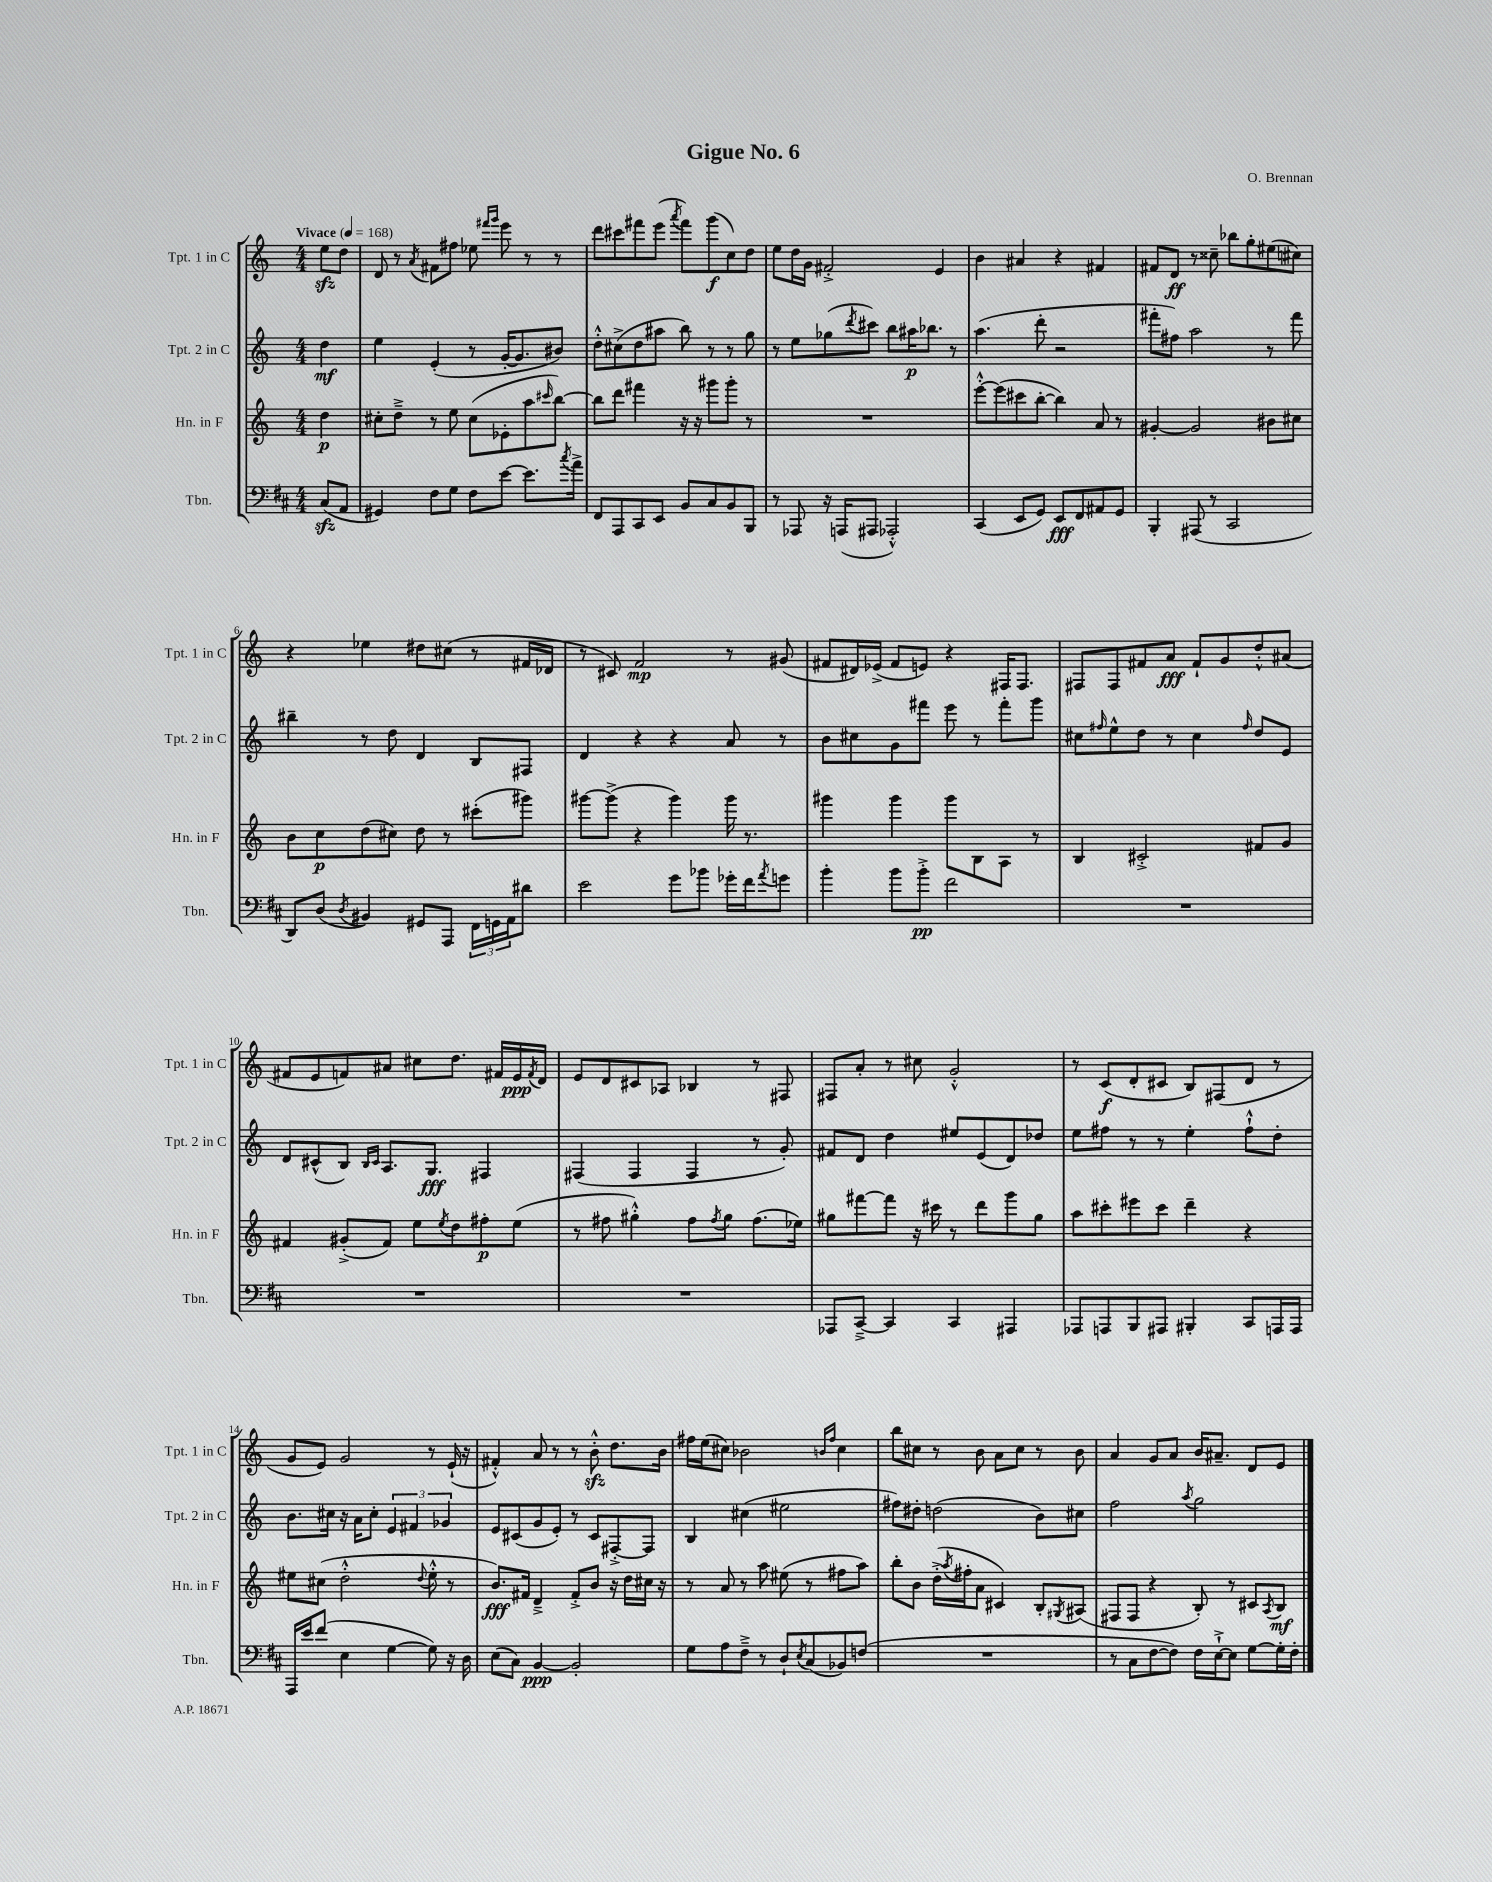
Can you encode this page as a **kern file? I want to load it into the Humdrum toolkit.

**kern	**kern	**kern	**kern
*staff4	*staff3	*staff2	*staff1
*clefF4	*clefG2	*clefG2	*clefG2
*k[f#c#]	*k[]	*k[]	*k[]
*M4/4	*M4/4	*M4/4	*M4/4
*MM168	*MM168	*MM168	*MM168
(8C#/L	4dd\	4dd\	8ee\L
8AA/J	.	.	8dd\J
=	=	=	=
4GG#/)	8cc#'\L	4ee\	8d/
.	8dd~^\J	.	8r
.	.	.	8qa/
8F#\L	8r	(4e'/	8f#\L
8G\J	8ee\	.	8ff#\J
8F#\L	(8cc#\L	8r	8ee-\
.	.	.	16qqfff#/LL
.	.	.	16qqggg/JJ
[8e\J	8e-'\	[16g'/LK	8eee\
.	.	8.g/]	.
8.e\]L	8aa\	.	8r
.	16qqccc#/	.	.
.	[8bb\J)	8b#/J)	8r
8qcc#/	.	.	.
16a^\Jk	.	.	.
=	=	=	=
8FF#/L	8bb\]L	8dd'^^\L	8ddd\L
8AAA/	8ddd\J	(8cc#^\	8ccc#\
8CC#/	4fff#\	8dd\	8fff#\
8EE/J	.	8aa#\J	(8eee\J
.	.	.	8qaaa/
8BB/L	16r	8bb\)	8fff#\L)
.	16r	.	.
8C#/	8ggg#\L	8r	(8ggg\
8BB/	8ggg#'\J	8r	8cc\)
8BBB/J	8r	8gg\	8dd\J
=	=	=	=
8r	1r	8r	8ee\L
8AAA-/	.	8ee\L	16dd\L
.	.	.	16g\JJ
16r	.	(8gg-\	2f#'^/
(16AAA/LK	.	.	.
.	.	8qddd/	.
8AAA#/J	.	8ccc#\J)	.
2AAA-'^^/)	.	8bb\L	.
.	.	16aa#\K	.
.	.	8.bb-\J	.
.	.	.	4e/
.	.	8r	.
=	=	=	=
(4CC#/	[8eee'^^\L	(4.aa\	4b\
.	(8eee\]	.	.
8EE/L	8ccc#\	.	4a#/
8GG/J)	[8bb'\J	8ddd'\	.
8EE/L	4bb\])	2r	4r
8FF#/	.	.	.
8AA#/	8a/	.	4f#/
8GG/J	8r	.	.
=	=	=	=
4BBB'/	[4g#'/	8fff#'\L	8f#/L
.	.	8ff#\J)	8d/J
(8AAA#/	2g#/]	2aa\	8r
8r	.	.	8cc##~\
2CC#/	.	.	8bb-\L
.	.	.	8gg'\
.	8b#\L	8r	(8ee#\
.	8cc#\J	8fff#\	8cc#\J)
=	=	=	=
8DD/L)	8b\L	4bb#~\	4r
(8D/J	8cc\	.	.
8qD/	.	.	.
4BB#/)	(8dd\	8r	4ee-\
.	8cc#\J)	8dd\	.
8GG#/L	8dd\	4d/	8dd#\L
8AAA/J	8r	.	(8cc#\J
24FF#\LL	(8ccc#'\L	8B/L	8r
24GG\	.	.	.
24AA\J	.	.	.
8d#\J	8ggg#\J)	8F#/J	16f#/LL
.	.	.	16d-/JJ
=	=	=	=
2e\	[8ggg#\L	4d/	8r
.	(8ggg#^\]J	.	8c#/)
.	4r	4r	2f/
8g\L	4ggg#\)	4r	.
8b-\J	.	.	.
16g-'\LL	16ggg#\	8a/	8r
16f#\J	8.r	.	.
8qa/	.	.	.
8g\J	.	8r	(8g#/
=	=	=	=
4b'\	4ggg#\	8b\L	8f#/L
.	.	8cc#\	16d#/L)
.	.	.	(16e-^/JJ
8b\L	4ggg#\	8g\	8f#/L
8b'^\J	.	8fff#\J	8e/J)
2f#\	8ggg#\L	8eee\	4r
.	8B\	8r	.
.	8A\J	8fff#'\L	16F#/LK
.	.	.	8.F#/J
.	8r	8ggg\J	.
=	=	=	=
1r	4B/	8cc#\L	8F#/L
.	.	16qqff#/	.
.	.	8ee^^\	8F#/
.	2c#'^/	8dd\J	8f#/
.	.	8r	8a/J
.	.	4cc#\	8f#`/L
.	.	.	8g/
.	.	16qqff#/	.
.	8f#/L	8dd/L	8dd'^^/
.	8g/J	8e/J	(8a#/J
=	=	=	=
1r	4f#/	8d/L	8f#/L
.	.	(8c#^^/	8e/
.	(8g#'^/L	8B/J)	8f/)
.	.	16qqB/LL	.
.	.	16qqc#/JJ	.
.	8f#/J)	8.A/L	8a#/J
.	8ee\L	.	8cc#\L
.	.	8.G/J	.
.	8qee/	.	.
.	8dd\	.	8.dd\J
.	8ff#'\	4F#/	.
.	.	.	16f#/LL
.	(8ee\J	.	16e/
.	.	.	8qf#/
.	.	.	16d/JJ
=	=	=	=
1r	8r	(4F#/	8e/L
.	8ff#\	.	8d/
.	4gg#'^^\)	4F#/	8c#/
.	.	.	8A-/J
.	8ff#\L	4F#/	4B-/
.	8qff#/	.	.
.	8gg#\J	.	.
.	(8.ff#\L	8r	8r
.	.	8g'/)	8F#/
.	16ee-\Jk)	.	.
=	=	=	=
8AAA-/L	8gg#\L	8f#/L	8F#/L
[8CC#~^/J	[8fff#\	8d/J	8a'/J
4CC#/]	8fff#\]J	4dd\	8r
.	16r	.	8cc#\
.	16ccc#\	.	.
4CC#/	8r	8ee#/L	2g'^^/
.	8ddd\L	(8e/	.
4AAA#/	8ggg\	8d/)	.
.	8gg#\J	8dd-/J	.
=	=	=	=
8AAA-/L	8aa\L	8ee\L	8r
8AAA/	8ccc#'\	8ff#\J	(8c/L
8BBB/	8eee#\	8r	8d'/
8AAA#/J	8ccc#\J	8r	8c#/J
4BBB#'/	4ddd~\	4ee'\	8B/L)
.	.	.	(8F#/
8CC#/L	4r	8ff#`^^\L	8d/J
16AAA/L	.	8dd'\J	8r
16AAA/JJ	.	.	.
=	=	=	=
16AAA/LL	8ee#\L	8.b\L	8g/L
16e/J	.	.	.
(8f#/J	(8cc#\J	.	8e/J)
.	.	16cc#\Jk	.
4E\	2dd'^^\	16r	2g/
.	.	16a\LK	.
.	.	8cc#'\J	.
[4G\	.	6e/	.
.	.	6f#/	.
.	8qqdd/	.	.
8G\])	8ee#'^^\	.	8r
.	.	6g-/	.
16r	8r	.	(16e`/
16D\	.	.	16r
=	=	=	=
(8E\L	8.b/L)	8e/L	4f#'^^/)
8C#\J)	.	(8c#/	.
.	16f#/Jk	.	.
[4BB/	4d~^/	8g/	8a/
.	.	8e'/J)	8r
2BB'/]	8f#'^/L	8r	8r
.	8b/J	8c#/L	8b'^^\
.	16r	[8F#'^/	8.dd\L
.	16dd\LL	.	.
.	16cc#\JJ	8F#/]J	.
.	16r	.	16b\Jk
=	=	=	=
8G\L	8r	4B/	16ff#\LL
.	.	.	(16ee\J
8A\	8a/	.	8cc#\J)
8F#~^\J	8r	(4cc#\	2b-\
8r	8aa\	.	.
8D`/L	(8ee#\	2ee#\	.
8qE/	.	.	.
(8C#/	8r	.	.
.	.	.	16qqb/LL
.	.	.	16qqff#/JJ
8BB-/)	8ff#\L	.	4cc#\
(8F/J	8aa\J)	.	.
=	=	=	=
1r	8bb'\L	8ff#\L)	8bb\L
.	8b\J	8dd#'\J	8cc#\J
.	(16dd'^\LL	(2dd\	8r
.	8qaa/	.	.
.	16ff#'\J	.	.
.	8a\J	.	8b\
.	4c#/)	.	8a\L
.	.	.	8cc#\J
.	8B'/L	8b\L)	8r
.	8qG#/	.	.
.	(8A#/J	8cc#\J	8b\
=	=	=	=
8r	8F#/L	2ff\	4a/
8C#\L	8F#/J	.	.
[8F#\	4r	.	8g/L
8F#\]J)	.	.	8a/J
.	.	8qaa/	.
16F#\LL	8B'/)	2gg\	16b/LK
[16E`^\J	.	.	8.a#~/J
8E\]J	8r	.	.
[8G\L	8c#/L	.	8d/L
.	8qA/	.	.
16G'\]L	8B/J	.	8e/J
16F#'\JJ	.	.	.
==	==	==	==
*-	*-	*-	*-
